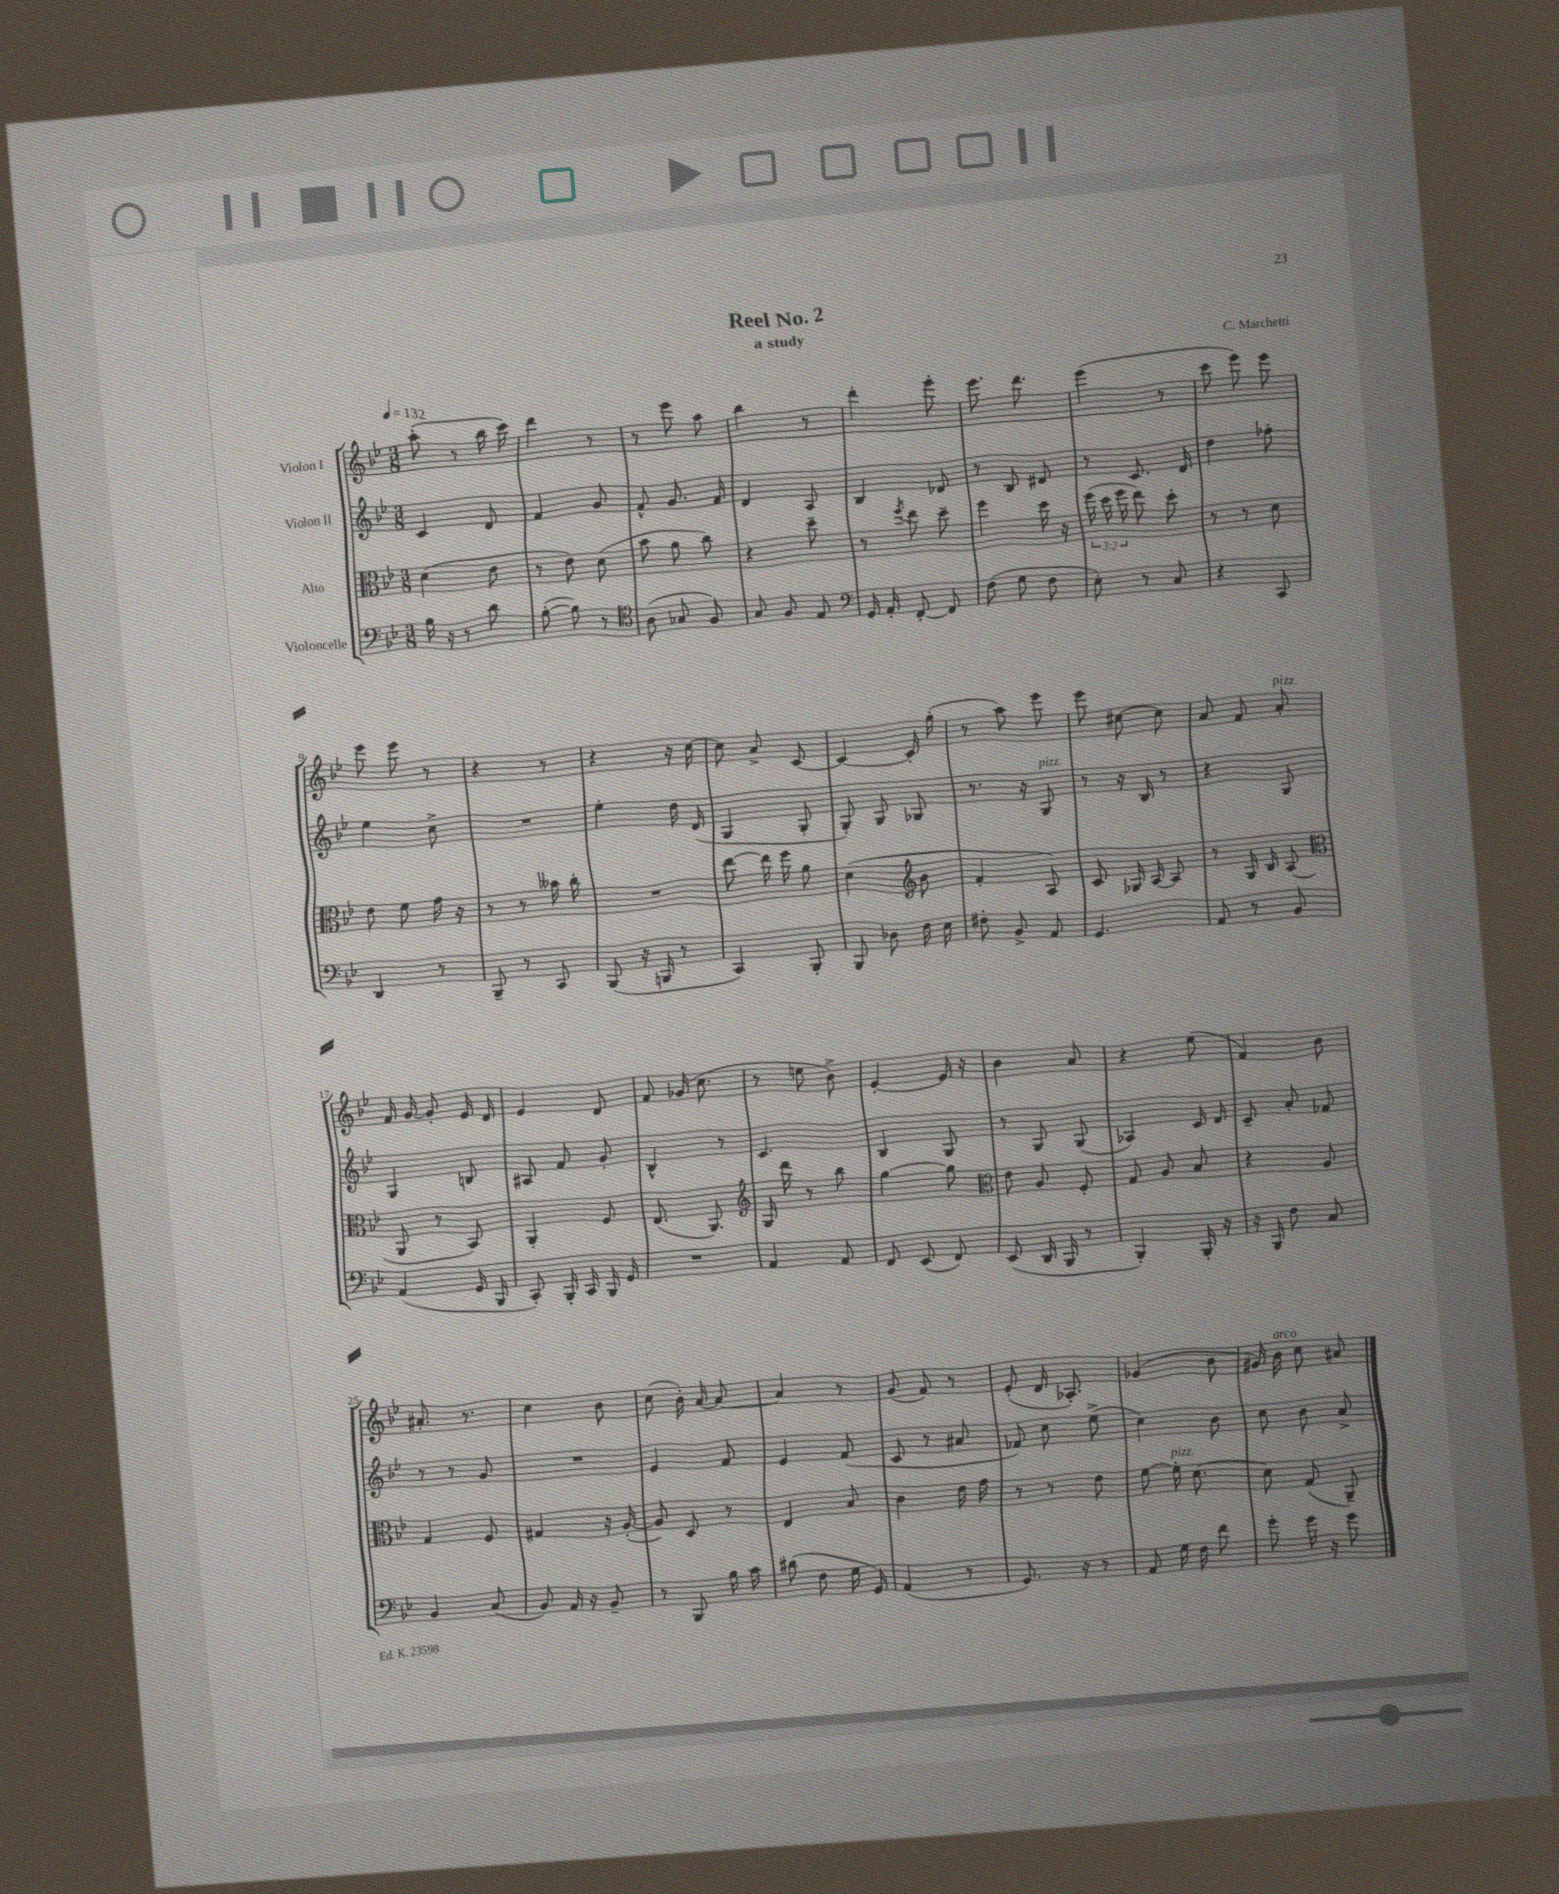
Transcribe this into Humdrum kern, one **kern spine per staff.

**kern	**kern	**kern	**kern
*staff4	*staff3	*staff2	*staff1
*clefF4	*clefC3	*clefG2	*clefG2
*k[b-e-]	*k[b-e-]	*k[b-e-]	*k[b-e-]
*M3/8	*M3/8	*M3/8	*M3/8
*MM132	*MM132	*MM132	*MM132
16B-	(4d	4c	(8aa'
16r	.	.	.
8r	.	.	8r
8d	8e-	8d	16bb-
.	.	.	16ccc)
=	=	=	=
([8B-'	8r	4f	4ddd
8B-])	8e-)	.	.
8r	(8d	8g	8r
=	=	=	=
*clefC4	*	*	*
(8A	8b-	8f^^	8r
8G-	8a	8.g	8eee-
8F)	8cc)	.	8aa
.	.	16f	.
=	=	=	=
8G	4r	4d	4bb-
8F	.	.	.
8E-	8dd~	8A	8r
=	=	=	=
*clefF4	*	*	*
16GG	8r	4B-	4ddd'
16AA'	.	.	.
.	8qff	.	.
[8FF'	8ee-	.	.
8FF]	8dd~	8d-	8eee-'
=	=	=	=
(8F	4ff	8r	8.eee-
8G	.	8B-	.
.	.	.	8.ddd
8F	16dd	8d#	.
.	16r	.	.
=	=	=	=
8E-')	(24ff	8r	(4eee-
.	24dd	.	.
.	24ff	.	.
8r	8ee-)	8.c	.
8C	8dd'	.	8r
.	.	16d	.
=	=	=	=
4r	8r	4dd	8ccc
.	8r	.	8eee-)
8CC	8d	8ff-'	8eee-
=	=	=	=
4DD	8e-	4ee-	8eee-
.	8f	.	8eee-
8r	16g	8cc^	8r
.	16r	.	.
=	=	=	=
8BBB-~	8r	4.r	4r
8r	8r	.	.
8CC	16b--	.	8r
.	16cc'	.	.
=	=	=	=
(8BBB-	4.r	4ee-'	4r
16r	.	.	.
16BBB	.	.	.
8r	.	16dd	16r
.	.	(16d	[16cc
=	=	=	=
4CC)	[8ee-	4G	8cc]
.	16ee-]	.	8a^
.	16ff	.	.
8BBB-'	8a	8G'	[8c
=	=	=	=
8BBB-	(4d	8G')	4c_
8D-	.	8G	.
*	*clefG2	*	*
16F	8b-	8G-	16c']
16E-	.	.	(16gg'
=	=	=	=
8F#'	4f'	8.r	8r
8BB-^	.	.	8aa)
.	.	16r	.
8AA	8A)	8G	8eee-
=	=	=	=
4.GG	8c	8r	8eee-
.	16G-	16r	[8cc#
.	[16A	16B-	.
.	8A]	8r	8cc#]
=	=	=	=
8AA	8r	4r	8a
8r	16G	.	8f
.	16B-	.	.
8BB-	(8A	8G	8a'
=	=	=	=
*	*clefC3	*	*
(4AA	8AA	4G	16f
.	.	.	[16g
.	8r	.	8g']
16GG	8BB-)	8B	16e-
16BBB-	.	.	16d
=	=	=	=
8CC')	4AA'	8A#	4e-
16BBB-'	.	8f	.
16CC	.	.	.
16BBB-	8F	8g'	8d
16GG	.	.	.
=	=	=	=
4.r	(8.E-	4B-^^	8f
.	.	.	(16g-
.	8.AA)	.	8.cc
.	.	8r	.
=	=	=	=
*	*clefG2	*	*
4AA	16G	4.c	8r
.	16ddd	.	.
.	8r	.	8ee
8AA	8bb-	.	8b-^)
=	=	=	=
8FF	[4gg	4B-	[4e-'
(8EE-	.	.	.
8FF)	8gg]	8G	16e-]
.	.	.	16r
=	=	=	=
*	*clefC3	*	*
(8EE-	8e-	8r	4b-
16DD	8A	8G	.
16BBB-	.	.	.
8r	8F'	(8G	8a
=	=	=	=
4BBB-')	8G	4A-)	4r
.	8A	.	.
16BBB-'	8B-	16c	(8ee-
16r	.	16d	.
=	=	=	=
16r	4r	8c~	4f)
16BBB-	.	.	.
8F	.	8a'	.
8C	8A	8f-	8b-
=	=	=	=
4BB-	4G	8r	8.a#'
.	.	8r	.
.	.	.	8.r
(8C	8F	8g	.
=	=	=	=
8BB-)	4G#	4.r	4cc
16AA	.	.	.
16r	.	.	.
8BB-~	16r	.	8b-
.	([16A'	.	.
=	=	=	=
8r	8A])	4e-	(8cc
8BBB-	8D	.	16b-')
.	.	.	[16a
16B-	8r	8f	8a_
16c	.	.	.
=	=	=	=
(8d#	4E-	4e-	4a]
8F	.	.	.
16G	8B-	(8f	8r
16GG)	.	.	.
=	=	=	=
(4AA	4c	8c	(8g
.	.	8r	8f)
8r	16e-	8a#	8r
.	16g	.	.
=	=	=	=
8.GG)	8r	8f-)	(8e-'
.	8r	8cc	16d
16r	.	.	8.A-')
8r	8e-	(8ee-^	.
=	=	=	=
8AA	[8f	4cc)	(4g-
16G	16f']	.	.
16F	[8.d	.	.
8f	.	8b-	8b-
=	=	=	=
8g'	8d]	8cc	16g#)
.	.	.	16b-
16g	(8G	8b-	8cc
16r	.	.	.
8g	8AA~)	8a^	8a#
==	==	==	==
*-	*-	*-	*-
